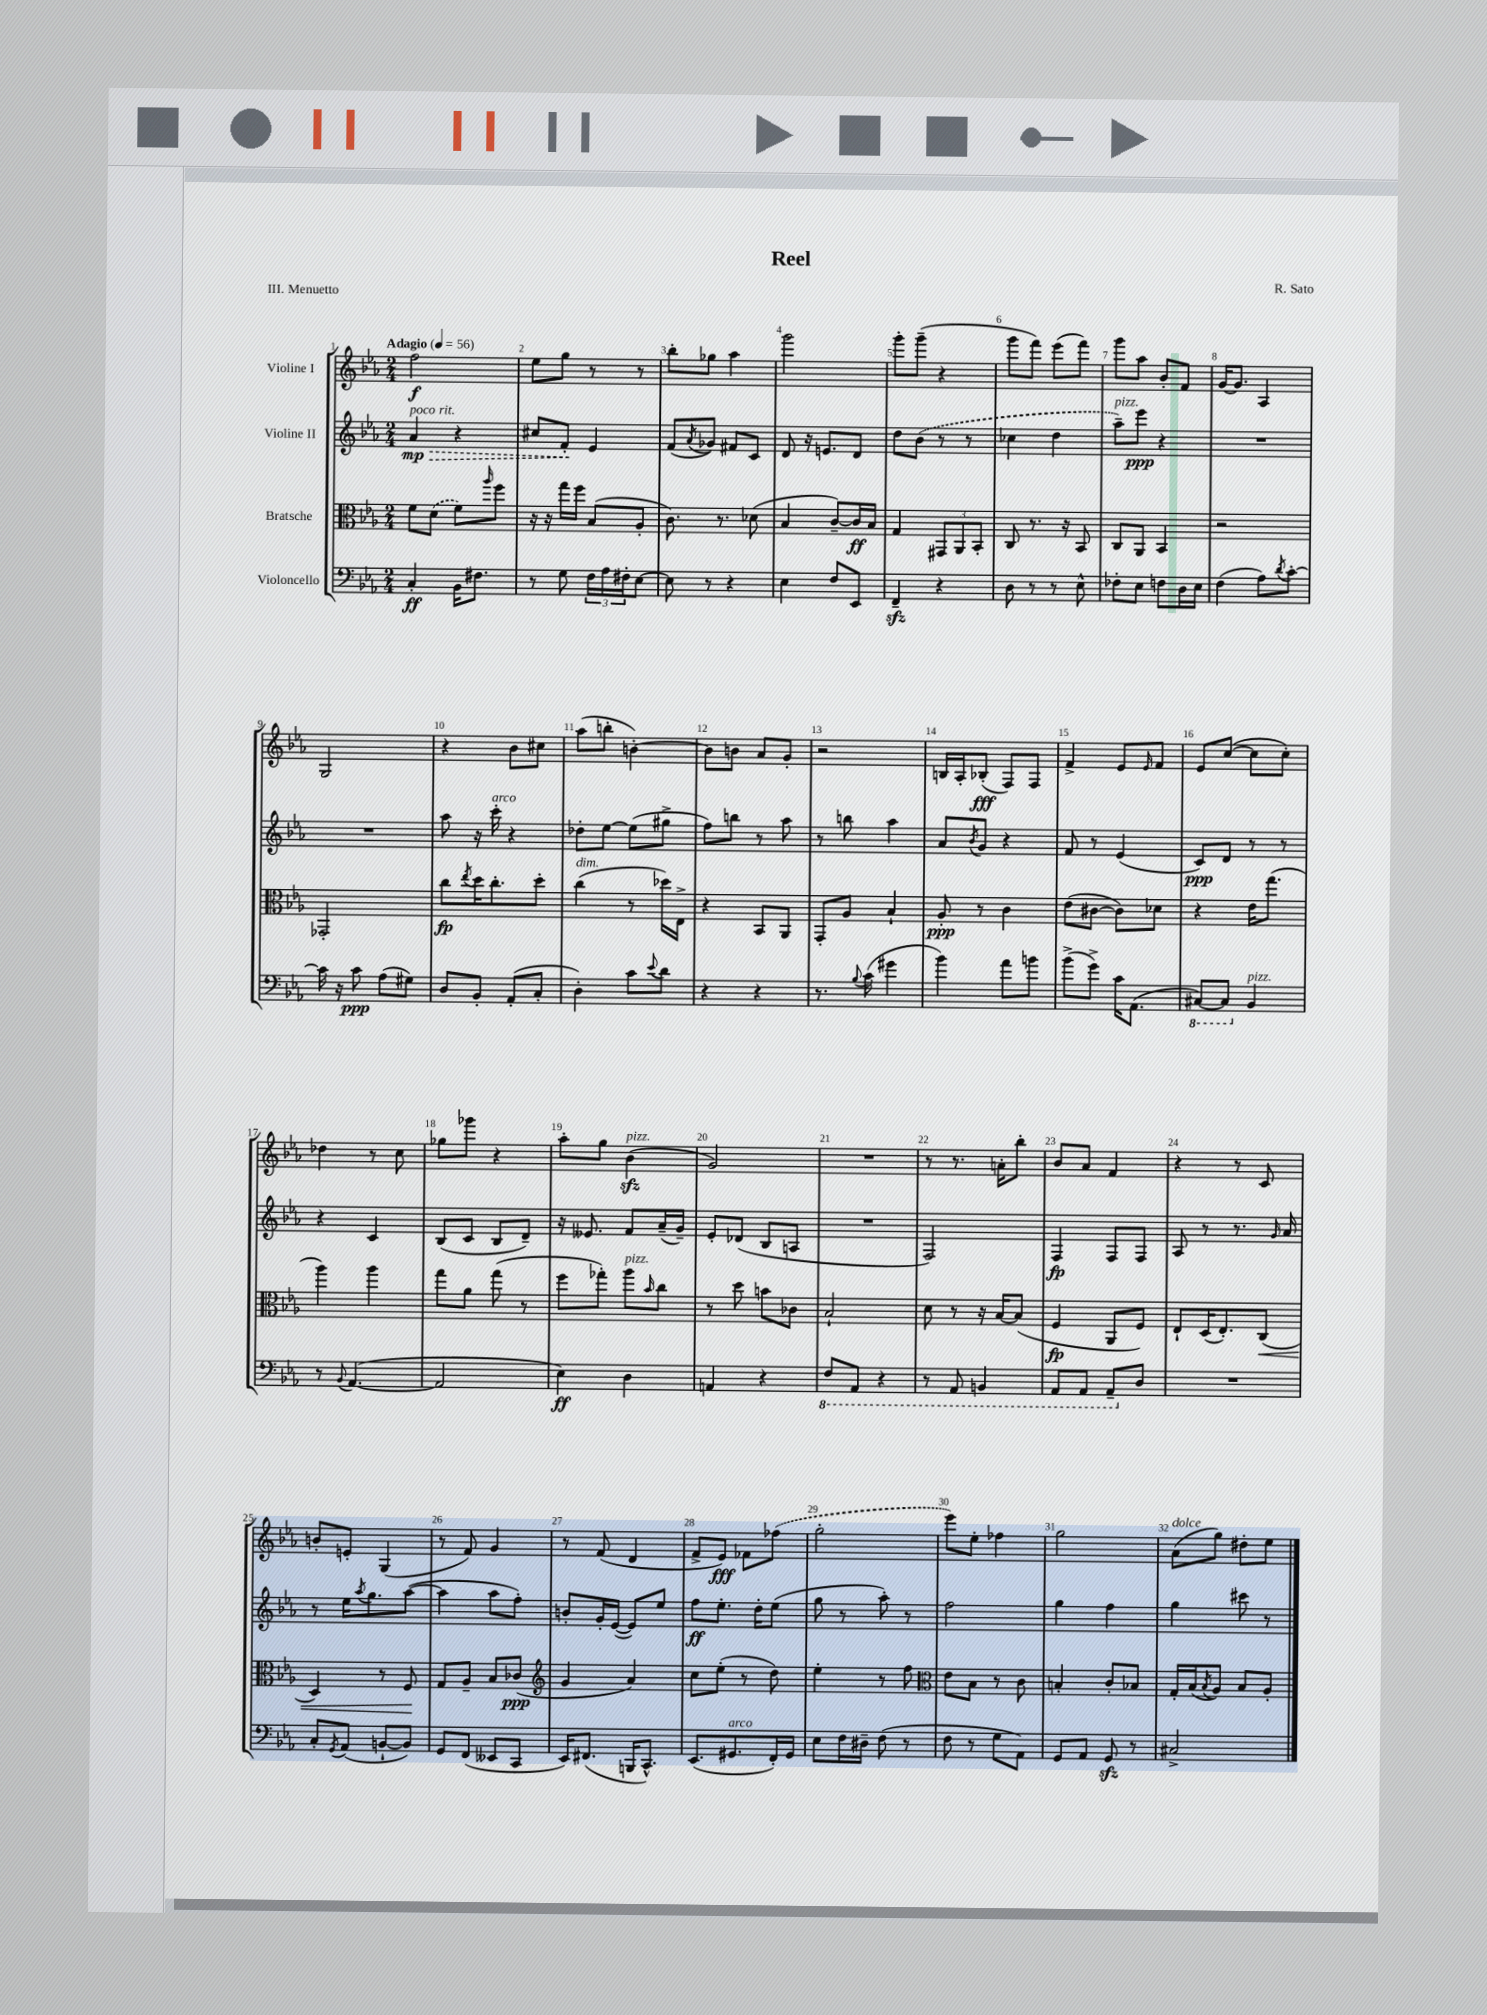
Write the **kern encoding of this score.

**kern	**kern	**kern	**kern
*staff4	*staff3	*staff2	*staff1
*clefF4	*clefC3	*clefG2	*clefG2
*k[b-e-a-]	*k[b-e-a-]	*k[b-e-a-]	*k[b-e-a-]
*M2/4	*M2/4	*M2/4	*M2/4
*MM56	*MM56	*MM56	*MM56
4C'	8f	4a-	2ff
.	(8d	.	.
16BB-	8f)	4r	.
8.F#	.	.	.
.	16qqaa-	.	.
.	8ff	.	.
=	=	=	=
8r	16r	8cc#	8ee-
.	16r	.	.
8G	16gg	8f'	8gg
.	16ff	.	.
24F	(8B-	4e-	8r
24A-	.	.	.
24F#'	.	.	.
[8E-	8A-'	.	8r
=	=	=	=
8E-]	8.c)	(8f	8bb-'
.	.	8qa-	.
8r	.	8g-)	8gg-
.	8.r	.	.
4r	.	8f#	4aa-
.	(8d-	8c	.
=	=	=	=
4E-	4B-	8d	2ggg
.	.	16r	.
.	.	8.e	.
8F	[8c~)	.	.
8EE-	16c]	8d	.
.	16B-	.	.
=	=	=	=
4FF~	4G	8dd	8ggg'
.	.	(8b-	(8ggg~
4r	12GG#	8r	4r
.	12AA-	.	.
.	.	8r	.
.	12BB-'	.	.
=	=	=	=
8D	8C	4cc-	8ggg
8r	8.r	.	8fff)
8r	.	4dd	(8eee-
.	16r	.	.
8E-^^	8BB-	.	8fff)
=	=	=	=
8F-'	8C	8aa-~)	8ggg
8E-	8AA-	8eee-	8aa-
8F	4BB-	4r	8b-'
16D	.	.	8f
16E-	.	.	.
=	=	=	=
(4F	2r	2r	[16g
.	.	.	8.g]
8A-)	.	.	4A-
8qd	.	.	.
[8c'	.	.	.
=	=	=	=
16c]	2GG-'	2r	2G
16r	.	.	.
8c	.	.	.
(8A-	.	.	.
8G#)	.	.	.
=	=	=	=
8D	8cc	8aa-	4r
.	8qee-	.	.
8BB-'	16dd	16r	.
.	8.cc'	16ccc'	.
(8AA-'	.	4r	8b-
8C'	8dd'	.	8cc#
=	=	=	=
4D')	(4cc	8dd-'	(8aa-
.	.	[8ee-	8bb'
8c	8r	(8ee-]	[4b')
8qqe-	.	.	.
8d	16dd-)	8gg#^	.
.	16E-^	.	.
=	=	=	=
4r	4r	8ff)	8b]
.	.	8bb	8b
4r	8BB-	8r	8a-
.	8AA-	8aa-	8g'
=	=	=	=
8.r	8GG'	8r	2r
.	8A-	8bb	.
8qqB-	.	.	.
(16c	.	.	.
4g#	4B-`	4aa-	.
=	=	=	=
4b-)	8A-'	8a-	16B
.	.	.	16A-'
.	.	8qb-	.
.	8r	8g	(8B-'
8a-	4c	4r	8F)
8b	.	.	8F
=	=	=	=
(8b-^	(8e-	8f	4f^
8g^)	[8c#	8r	.
16c	8c#])	(4e-	8e-
(8.AA-	.	.	.
.	.	.	16qqe-
.	8d-	.	8f
=	=	=	=
[8CC#)	4r	8c)	8e-
8CC#]	.	8d	([8cc
4BB-	16e-	8r	8cc]
.	(8.gg	.	.
.	.	8r	8cc')
=	=	=	=
8r	4aa-)	4r	4dd-
8qqBB-	.	.	.
([4.AA-	.	.	.
.	4aa-	4c	8r
.	.	.	8cc
=	=	=	=
2AA-]	8gg	(8B-	8gg-
.	8a-	8c	8ggg-
.	(8gg	8B-	4r
.	8r	8d~)	.
=	=	=	=
4E-)	8ff	16r	8aa-'
.	.	8.e--	.
.	8gg-')	.	8gg
4D	8aa-	8f	(4b-
.	16qqb-	.	.
.	8cc	(16a-~	.
.	.	16g~)	.
=	=	=	=
4AA	8r	8e-'	2g)
.	8dd	(8d-	.
4r	8b	8B-	.
.	8c-	8A	.
=	=	=	=
8FF	2B-`	2r	2r
8AAA-	.	.	.
4r	.	.	.
=	=	=	=
8r	8d	2F)	8r
8AAA-	8r	.	8.r
4BBB	16r	.	.
.	[16B-	.	16a'
.	(8B-]	.	8bb-'
=	=	=	=
8AAA-	4F	4F	8b-
8AAA-	.	.	8a-
8AAA-~	8AA-	8F	4f
8D	8F)	8F	.
=	=	=	=
2r	8E-`	8A-	4r
.	(16D	8r	.
.	8.E-')	.	.
.	.	8.r	8r
.	(8C	.	8c
.	.	16qqg	.
.	.	16a-	.
=	=	=	=
8C'	4D)	8r	8b'
8qGG	.	.	.
(8AA-	.	16ee-	8e'
.	.	8qaa-	.
.	.	8.gg	.
[8BB`	8r	.	(4G
8BB])	8F	([8aa-	.
=	=	=	=
8GG	8G	4aa-]	8r
(8FF	8A-~	.	8f)
8EE--	8B-	8aa-	4g
8CC	(8c-	8ff')	.
=	=	=	=
*	*clefG2	*	*
16EE-)	4g	8b'	8r
(8.FF#	.	.	.
.	.	16g'	(8f
.	.	([16e-	.
16BBB	4a-)	8e-])	4d
8.CC^^)	.	.	.
.	.	8ee-	.
=	=	=	=
(8.EE-	8cc	8ff	8f^
.	(8ee-'	8.ee-'	8e-)
8.GG#	.	.	.
.	8r	.	8f-
.	.	16dd'	.
16FF')	8dd)	(8ee-	(8ff-
16GG#	.	.	.
=	=	=	=
8E-	4ee-'	8gg	2gg'
16F	.	8r	.
16D#~	.	.	.
(8F	8r	8aa-')	.
8r	8ff	8r	.
=	=	=	=
*	*clefC3	*	*
8F	8e-	2ff	8eee-)
8r	8B-	.	8ee-'
8G	8r	.	4ff-
8AA-)	8c	.	.
=	=	=	=
8GG	4B'	4gg	2gg
8AA-	.	.	.
8GG	8c'	4ff	.
8r	8B-	.	.
=	=	=	=
2C#^	16G'	4gg	(8a-
.	(16B-	.	.
.	8qB-	.	.
.	8A-)	.	8gg)
.	8B-	8ccc#	8dd#'
.	8A-'	8r	8ee-
==	==	==	==
*-	*-	*-	*-
